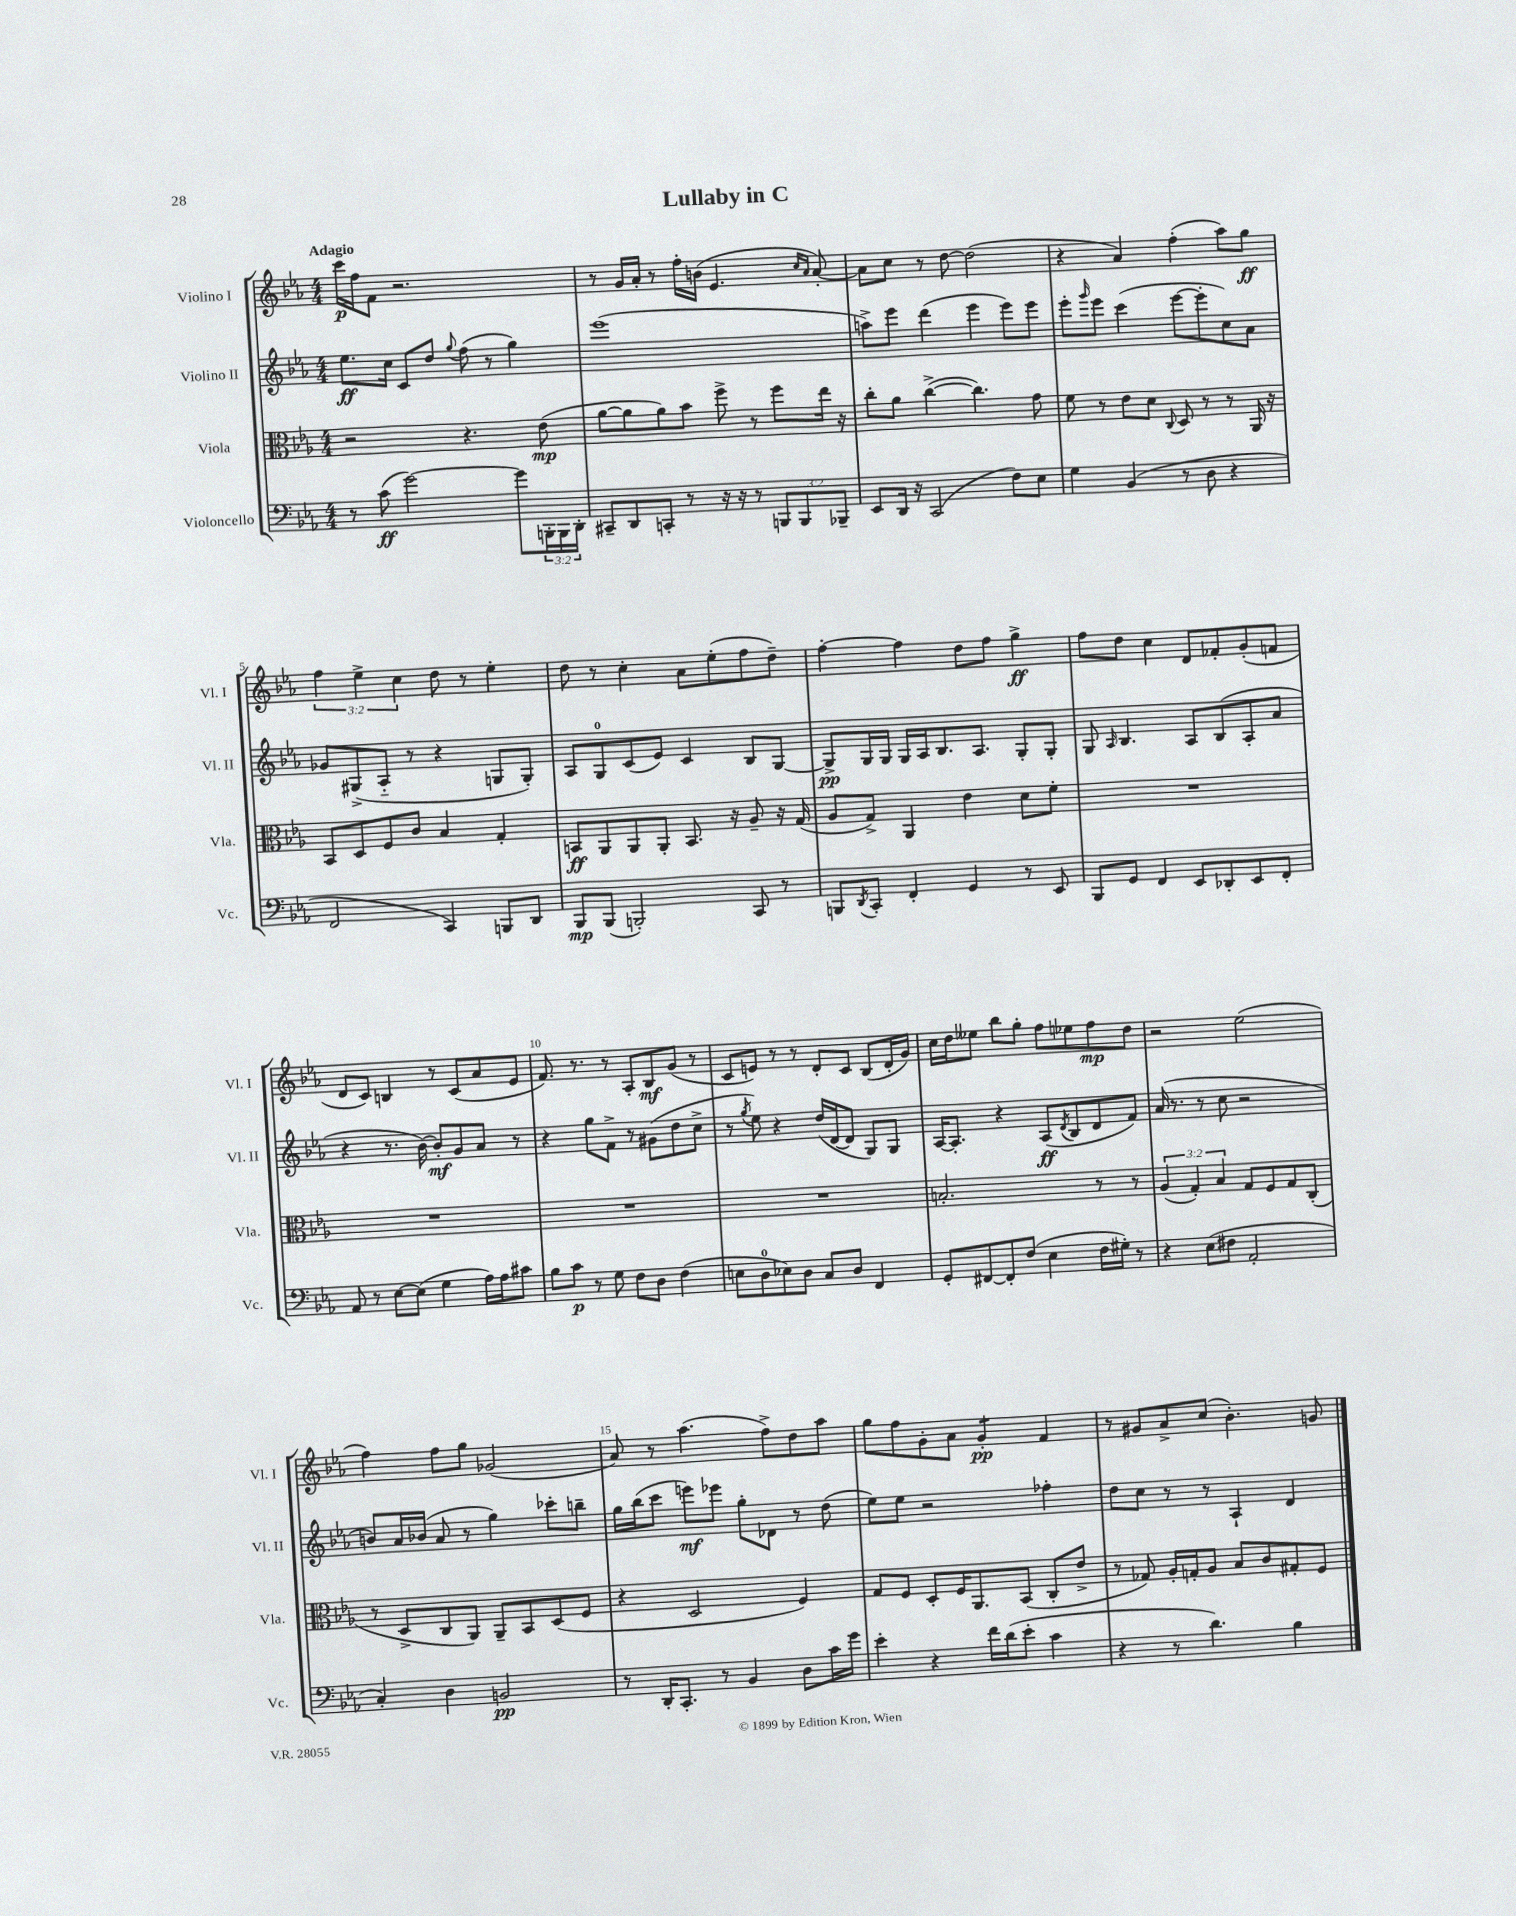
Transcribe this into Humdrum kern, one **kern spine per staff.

**kern	**kern	**kern	**kern
*staff4	*staff3	*staff2	*staff1
*clefF4	*clefC3	*clefG2	*clefG2
*k[b-e-a-]	*k[b-e-a-]	*k[b-e-a-]	*k[b-e-a-]
*M4/4	*M4/4	*M4/4	*M4/4
8r	2r	8.ee-\L	16ccc\LL
.	.	.	16ff\J
(8c\	.	.	8f\J
.	.	16cc\Jk	.
[2g\)	.	8c/L	2.r
.	.	8dd/J	.
.	.	8qqgg/	.
.	4.r	(8ff\	.
.	.	8r	.
8g\]L	.	4gg\)	.
24BBB'\L	(8e-\	.	.
24BBB\	.	.	.
24DD'\JJ	.	.	.
=	=	=	=
8CC#~/L	[8a-\L	(1eee-	8r
8DD/	8a-\]	.	16g/LL
.	.	.	16a-'/JJ
8CC'/J	8a-\)	.	8r
8r	8b-\J	.	16ff'\LL
.	.	.	(16b\JJ
16r	8ff^\	.	4.e-/
16r	.	.	.
8r	8r	.	.
12BBB/L	8ff\L	.	.
12BBB/	.	.	.
.	.	.	16qqcc/LL
.	.	.	16qqa-/JJ
.	16ee-\Jk	.	[8a-'/)
12BBB-~/J	.	.	.
.	16r	.	.
=	=	=	=
8EE-/L	8cc'\L	8aa^\L)	8a-\]L
16DD/Jk	8a-\J	8eee-\J	8cc\J
16r	.	.	.
(2CC/	([4cc^\	(4ddd\	8r
.	.	.	[8dd\
.	4.cc\])	4eee-\	(2dd\]
8F\L)	.	8eee-\L)	.
8E-\J	8g\	8eee-\J	.
=	=	=	=
4G\	8f\	8eee-'\L	4r
.	.	16qqggg/	.
.	8r	8eee-\J	.
(4BB-/	8e-\L	(4ccc\	4a-/)
.	8d\J	.	.
.	8qqC/	.	.
8r	8D/	[8eee-\L	(4ff'\
8D\	8r	8eee-'\]	.
4r	8r	8cc\)	8aa-\L)
.	16AA-/	8a-\J	8gg\J
.	16r	.	.
=	=	=	=
2FF/	8BB-/L	8g-/L	6ff\
.	8D/	(8G#^/	.
.	.	.	6ee-^\
.	8F/	8A-'~/J	.
.	.	.	6cc\
.	8c/J	8r	.
4CC/)	4B-/	4r	8dd\
.	.	.	8r
8BBB/L	4G'/	8G/L	4ee-'\
8DD/J	.	8G'/J)	.
=	=	=	=
8BBB-/L	8BB/L	8A-/L	8dd\
(8BBB-/J	8AA-/	8G/	8r
2BBB'/)	8AA-/	(8c/	4cc'\
.	8AA-'/J	8e-/J)	.
.	8.BB/	4c/	8a-\L
.	.	.	(8ee-'\
.	16r	.	.
8CC/	8A-~/	8B-/L	8ff\
8r	16r	[8G/J	8dd~\J)
.	(16G/	.	.
=	=	=	=
8BBB/L	8A-/L	8G^/]L	[4ff'\
8qDD/	.	.	.
8CC'/J	8G^/J)	16G/L	.
.	.	16G/JJ	.
4FF'/	4AA-/	16G/LL	4ff\]
.	.	16A-/J	.
.	.	8.B-/	.
4GG/	4e-\	.	8dd\L
.	.	8.A-/J	.
.	.	.	8ff\J
8r	8d\L	8G'/L	4gg^\
8EE-/	8f'\J	8G'/J	.
=	=	=	=
8BBB-/L	1r	8G/	8ff\L
.	.	16qqA-/	.
8GG/J	.	4.B-/	8dd\J
4FF/	.	.	4cc\
8EE-/L	.	8A-/L	8d/L
8DD-'/	.	(8B-/	8f-'/
8EE-/	.	8A-'/	(8g'/
8FF'/J	.	8a-/J	8f/J
=	=	=	=
8AA-/	1r	4r	8d/L
8r	.	.	8c/J)
[8E-\L	.	8.r	4B/
(8E-\]J	.	.	.
.	.	[16b-\)	.
4G\	.	8b-'/]L	8r
.	.	8g/	(8c/L
16A-\LL)	.	8a-/J	8a-/
16A-\J	.	.	.
8c#\J	.	8r	8e-/J
=	=	=	=
8B-\L	1r	4r	8.f/)
8c\J	.	.	.
.	.	.	8.r
8r	.	8gg\L	.
8G\	.	8f^\J	8r
8F\L	.	8r	8A-'/L
8D\J	.	(8g#\L	8B-/
(4F\	.	8dd\	(8g/J
.	.	8cc^\J	8r
=	=	=	=
8E\L	1r	8r	8c/L
.	.	8qgg/	.
8D\	.	8ee-\)	8e/J)
8E-\)	.	4r	8r
8D\J	.	.	8r
8C/L	.	(16dd/LL	8d'/L
.	.	[16d/J	.
8D/J	.	8d/]J	8c/J
4FF/	.	8G/L)	(8B-/L
.	.	8G/J	16d'/L
.	.	.	16g/JJ)
=	=	=	=
8GG'/L	2.B'/	[16A-/LK	16cc\LL
.	.	8.A-'/]J	16dd\J
[8FF#/	.	.	8ee--\J
8FF#'/]	.	4r	8bb-\L
(8F/J	.	.	8gg'\J
4E-\	.	(8A-/L	8ff\L
.	.	8qd/	.
.	.	8B-/	8ee-\
16F\LL	8r	8d/	8ff\
16G#'\JJ)	.	.	.
8r	8r	8f/J)	8dd\J
=	=	=	=
4r	(6A-/	(16a-/	2r
.	.	8.r	.
.	6G'/)	.	.
(8E-\L	.	8r	.
.	6B-/	.	.
8F#\J	.	8cc\	.
2AA-'/	8G/L	2r	(2ee-\
.	8F/	.	.
.	8G/	.	.
.	(8C'/J	.	.
=	=	=	=
4C'/)	8r	8b/L)	4ff\)
.	8D^/L	16a-/L	.
.	.	(16b-/JJ	.
4D\	8C/	8a-/	8ff\L
.	8AA-/J)	8r	8gg\J
2BB/	8AA-~/L	4gg\)	(2g-/
.	8BB-/	.	.
.	(8D/	8ccc-'\L	.
.	8F/J	8bb~\J	.
=	=	=	=
8r	4r	16gg\LL	8a-/)
.	.	(16bb-\J	.
16DD'/LK	.	8ccc\J	8r
8.CC'/J	.	.	.
.	2D/	8eee\L)	(4.aa-\
8r	.	8eee-\J	.
4BB-/	.	8gg'\L	.
.	.	8d-\J	8ff^\L)
8D\L	4F/)	8r	8dd\
16c\L	.	(8dd\	8aa-\J
16g\JJ	.	.	.
=	=	=	=
4e-'\	8G/L	8ee-\L)	8gg\L
.	8F/J	8ee-\J	8ff\
4r	8D'/L	2r	8g'\
.	16F/K	.	8a-\J
.	8.AA-/	.	.
16f\LL	.	.	4g'/
(16d\J	.	.	.
8e-'\J	(8BB-/J	.	.
4c\	8C'/L	4ff-'\	4f/
.	8e-^/J	.	.
=	=	=	=
4r	8r	8dd\L	8r
.	8G-/)	8cc\J	8g#/L
8r	16A-'/LL	8r	8a-^/
.	16G'/J	.	.
4.d\)	8A-/J	8r	(8cc/J
.	8B-/L	4A-`/	4.b-'\)
.	8c/	.	.
4B-\	8G#'/	4d/	.
.	8F/J	.	8g/
==	==	==	==
*-	*-	*-	*-
